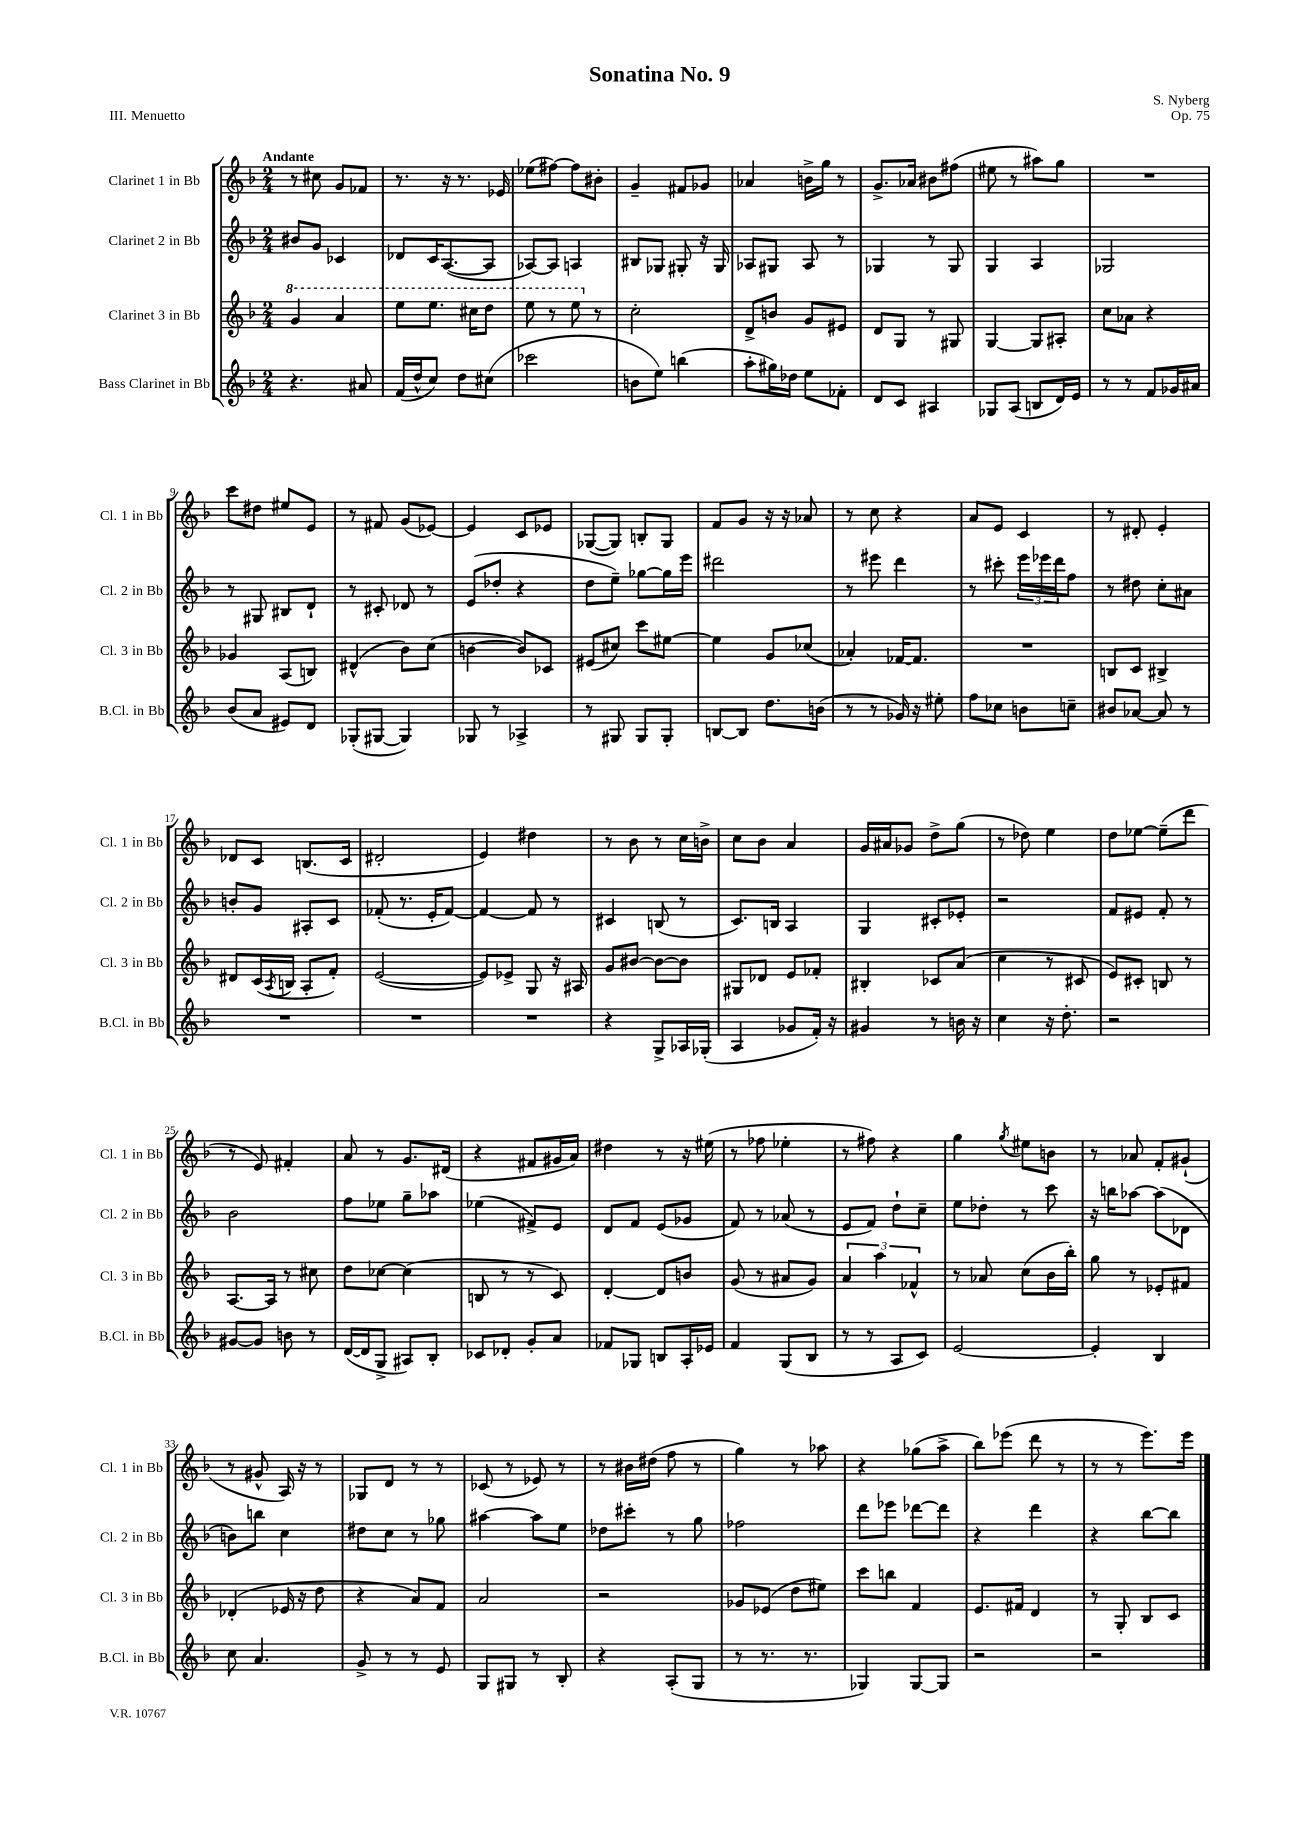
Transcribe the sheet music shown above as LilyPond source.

\header { title = "Sonatina No. 9" composer = "S. Nyberg" opus = "Op. 75" piece = "III. Menuetto" }
<<
\new StaffGroup <<
\new Staff = "s0" \with { instrumentName = "Clarinet 1 in Bb" shortInstrumentName = "Cl. 1 in Bb" } {
    \clef treble \key f \major \numericTimeSignature \time 2/4 \tempo "Andante"
    r8 cis''8 g'8 fes'8 |
    r8. r16 r8. ees'16 |
    ees''8( fis''8~) fis''8 bis'8-. |
    g'4-- fis'8 ges'8 |
    aes'4 b'16-> g''16 r8 |
    g'8.-> aes'16 bis'8 fis''8( |
    eis''8 r8 ais''8) g''8 |
    R2 |
    c'''8 dis''8 eis''8 e'8 |
    r8 fis'8 g'8( ees'8~) |
    ees'4 c'8 ees'8 |
    ges8~( ges8) b8-. ges8 |
    f'8 g'8 r16 r16 aes'8 |
    r8 c''8 r4 |
    a'8 e'8 c'4 |
    r8 dis'8-. e'4-. |
    des'8 c'8 b8.( c'16 |
    dis'2-. |
    e'4) dis''4 |
    r8 bes'8 r8 c''16 b'16-> |
    c''8 bes'8 a'4 |
    g'16 ais'16 ges'8 d''8-> g''8( |
    r8 des''8) e''4 |
    d''8 ees''8~ ees''8--( d'''8 |
    r8 e'8) fis'4-. |
    a'8 r8 g'8. dis'16( |
    r4 fis'8 gis'16 a'16) |
    dis''4 r8 r16 eis''16( |
    r8 fes''8 ees''4-. |
    r8 fis''8) r4 |
    g''4 \acciaccatura { g''8 } eis''8 b'8 |
    r8 aes'8 f'8-. gis'8-!( |
    r8 gis'8-^ a16) r16 r8 |
    ges8 d'8 r8 r8 |
    ces'8( r8 ees'8) r8 |
    r8 bis'16 dis''16( f''8 r8 |
    g''4) r8 aes''8 |
    r4 ges''8( a''8-> |
    bes''8) ees'''8( d'''8 r8 |
    r8 r8 e'''8.) e'''16 \bar "|." |
}
\new Staff = "s1" \with { instrumentName = "Clarinet 2 in Bb" shortInstrumentName = "Cl. 2 in Bb" } {
    \clef treble \key f \major \numericTimeSignature \time 2/4
    bis'8 g'8 ces'4 |
    des'8 c'16 a8.~( a8 |
    aes8~) aes8 a4 |
    bis8 ges8 gis8-. r16 gis16 |
    aes8 gis8 aes8 r8 |
    ges4 r8 ges8 |
    g4 a4 |
    ges2 |
    r8 gis8 bis8 d'8-! |
    r8 cis'8-. des'8 r8 |
    e'8( des''8-. r4 |
    d''8 e''8--) ges''8~ ges''16 e'''16 |
    dis'''2 |
    r8 eis'''8 d'''4 |
    r8 cis'''8-. \tuplet 3/2 { e'''16 ees'''16 d'''16 } f''8 |
    r8 dis''8 c''8-. ais'8 |
    b'8-. g'8 ais8-. c'8 |
    fes'8-.( r8. e'16-. fes'8~) |
    fes'4~ fes'8 r8 |
    cis'4 b8( r8 |
    c'8.) b16 a4 |
    g4 cis'8-. ees'8-. |
    r2 |
    f'8 eis'8 f'8-. r8 |
    bes'2 |
    f''8 ees''8 g''8-- aes''8 |
    ees''4( fis'8->) e'8 |
    d'8 f'8 e'8( ges'8 |
    f'8) r8 aes'8( r8 |
    e'8 f'8) d''8-! c''8-- |
    e''8 des''8-. r8 c'''8 |
    r16 b''16 aes''8~ aes''8( des'8 |
    b'8) b''8 c''4 |
    dis''8 c''8 r8 ges''8 |
    ais''4~ ais''8 e''8 |
    des''8 cis'''8-. r8 g''8 |
    fes''2 |
    d'''8 ees'''8 des'''8~ des'''8 |
    r4 d'''4 |
    r4 bes''8~ bes''8 \bar "|." |
}
\new Staff = "s2" \with { instrumentName = "Clarinet 3 in Bb" shortInstrumentName = "Cl. 3 in Bb" } {
    \clef treble \key f \major \numericTimeSignature \time 2/4
    \ottava #1 g''4 a''4 |
    e'''8 e'''8. cis'''16 d'''8 |
    e'''8 r8 e'''8 \ottava #0 r8 |
    c''2-. |
    d'8-> b'8 g'8 eis'8 |
    d'8 g8 r8 gis8 |
    g4~ g8 ais8-. |
    c''8 aes'8 r4 |
    ges'4 a8( b8) |
    dis'4-^( bes'8) c''8( |
    b'4~ b'8) ces'8 |
    eis'8( cis''8) c'''8 eis''8~ |
    eis''4 g'8 ces''8( |
    aes'4-.) fes'16~ fes'8. |
    R2 |
    b8 c'8 bis4-> |
    dis'8 c'16( \acciaccatura { a8 } b16 a8-. f'8-.) |
    e'2~( |
    e'8) ees'8-> g8 r16 ais16 |
    g'8 bis'8~ bis'8~ bis'8 |
    gis8 des'8 e'8 fes'8-. |
    bis4-. ces'8 a'8( |
    c''4 r8 cis'8 |
    e'8) cis'8-. b8 r8 |
    a8.~ a16 r8 cis''8 |
    d''8 ces''8~ ces''4( |
    b8 r8 r8 c'8) |
    d'4~-. d'8 b'8 |
    g'8( r8 ais'8 g'8) |
    \tuplet 3/2 { a'4 a''4 fes'4-^ } |
    r8 aes'8 c''8( bes'16 bes''16-.) |
    g''8 r8 ees'8-. fis'8 |
    des'4-.( ees'16 r16 d''8 |
    r4 a'8) f'8 |
    a'2 |
    r2 |
    ges'8 ees'8( d''8 eis''8) |
    c'''8 b''8 f'4 |
    e'8. fis'16 d'4 |
    r8 g8-. bes8 c'8 \bar "|." |
}
\new Staff = "s3" \with { instrumentName = "Bass Clarinet in Bb" shortInstrumentName = "B.Cl. in Bb" } {
    \clef treble \key f \major \numericTimeSignature \time 2/4
    r4. ais'8 |
    f'16( d''16-^ c''8) d''8 cis''8( |
    ces'''2 |
    b'8 e''8) b''4( |
    a''8-. gis''16) des''16 e''8 fes'8-. |
    d'8 c'8 ais4 |
    ges8 a8( b8 d'16) e'16 |
    r8 r8 f'8 ges'16 ais'16 |
    bes'8( a'8 eis'8) d'8 |
    ges8-.( gis8~ gis4) |
    ges8 r8 aes4-> |
    r8 gis8 gis8 gis8-. |
    b8~ b8 d''8. b'16( |
    r8 r8 ges'16) r16 eis''8-. |
    f''8 ces''8 b'8 c''8-- |
    bis'8 aes'8~ aes'8 r8 |
    R2 |
    R2 |
    R2 |
    r4 g8-> aes16 ges16-.( |
    a4 ges'8 f'16-.) r16 |
    gis'4 r8 b'16 r16 |
    c''4 r16 d''8.-. |
    r2 |
    gis'8~ gis'8 b'8 r8 |
    d'16~( d'16 g8-> ais8) bes8-. |
    ces'8 des'8-. g'8-. a'8 |
    fes'8 ges8 b8 a16-. ees'16 |
    f'4 g8( bes8 |
    r8 r8 a8 c'8) |
    e'2~ |
    e'4-. bes4 |
    c''8 a'4. |
    g'8-> r8 r8 e'8 |
    g8 gis8 r8 bes8-. |
    r4 a8-.( g8 |
    r8 r8. r8. |
    ges4) ges8~ ges8 |
    r2 |
    r2 \bar "|." |
}
>>
>>
